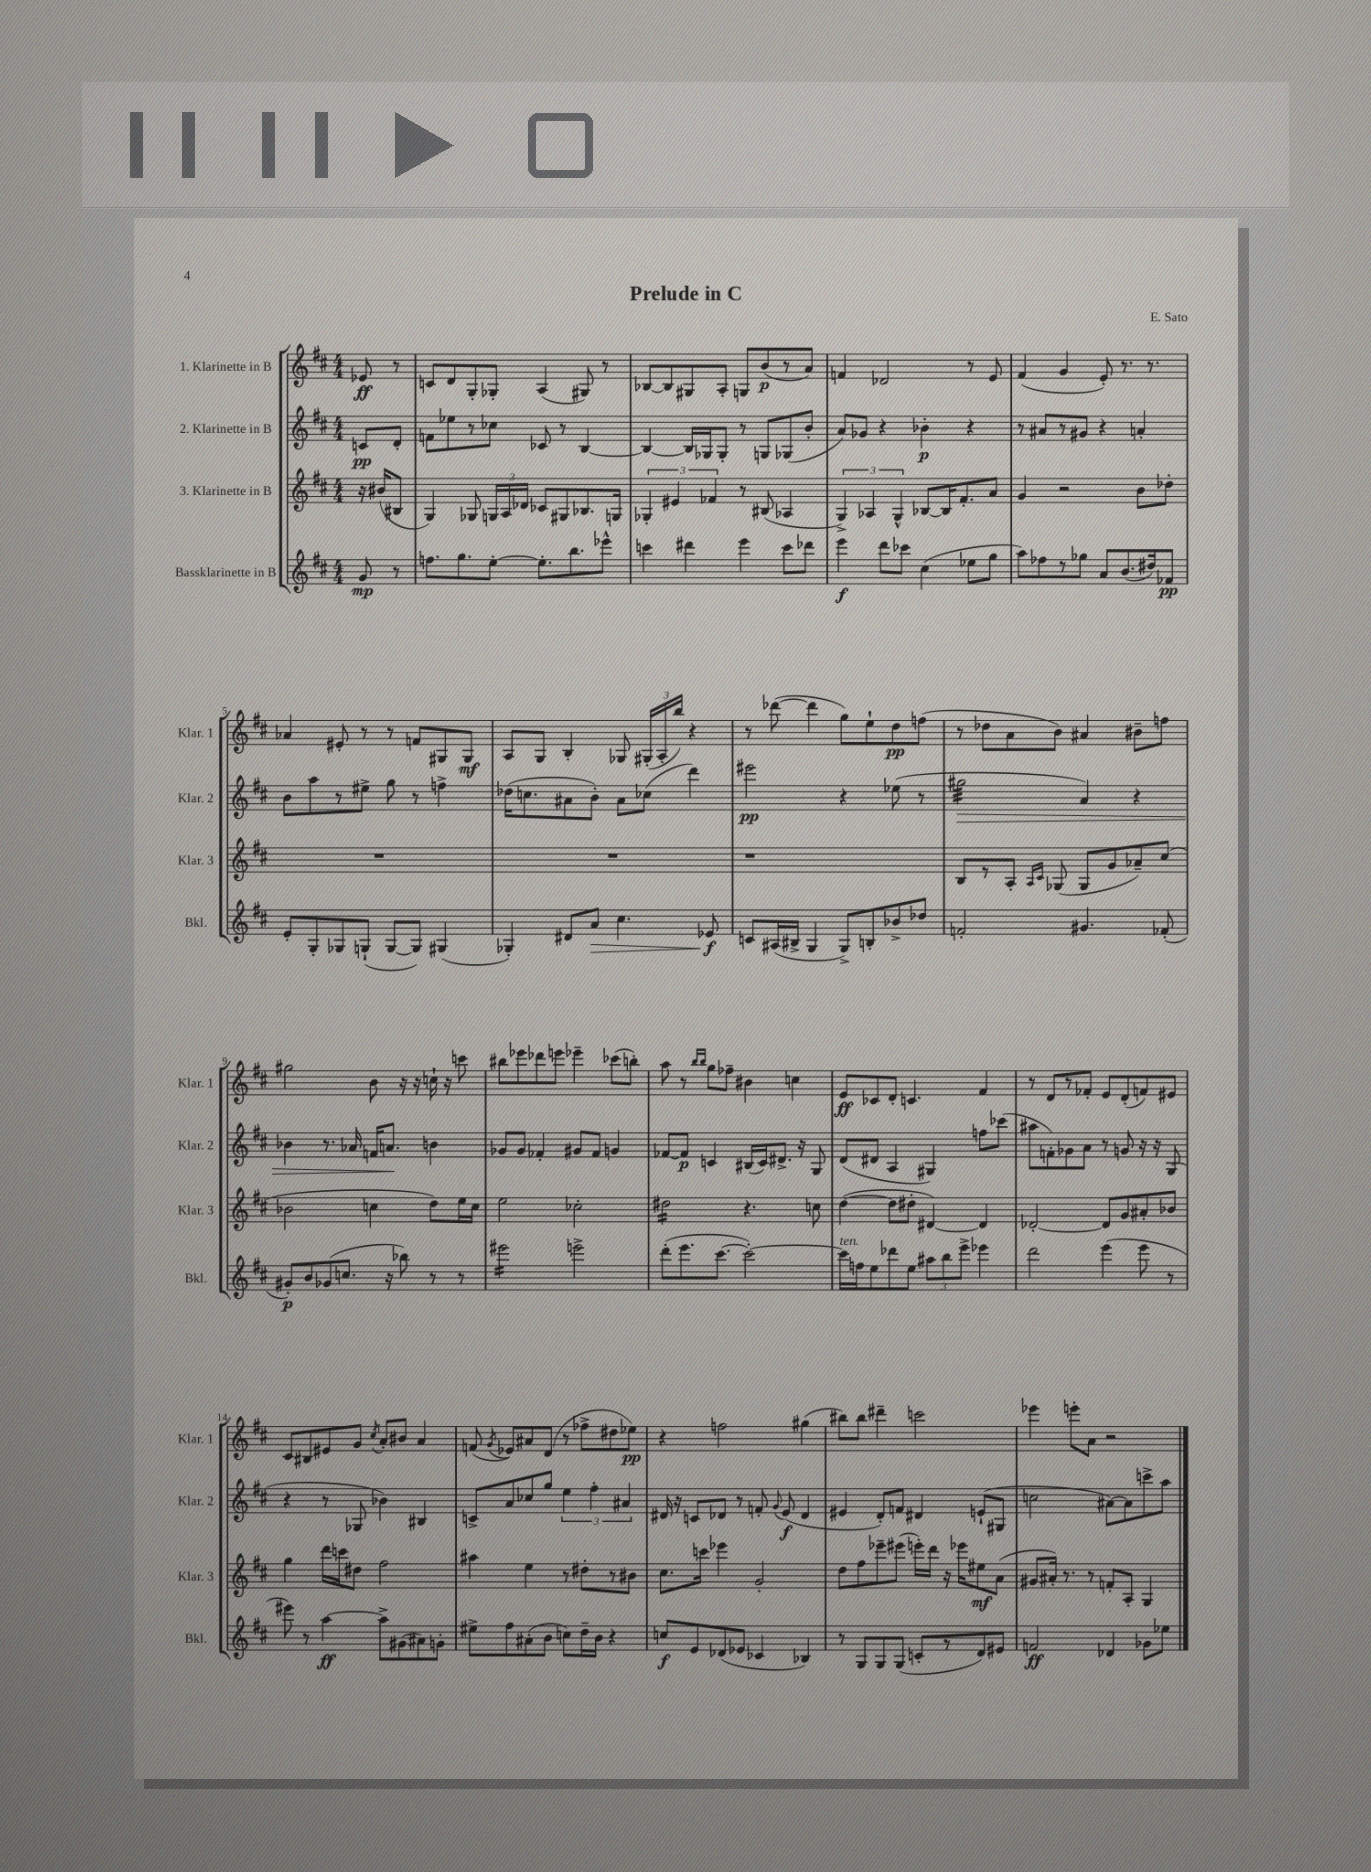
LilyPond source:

\header { title = "Prelude in C" composer = "E. Sato" }
<<
\new StaffGroup <<
\new Staff = "s0" \with { instrumentName = "1. Klarinette in B" shortInstrumentName = "Klar. 1" } {
    \clef treble \key d \major \numericTimeSignature \time 4/4 \partial 4
    \autoBeamOff ees'8\ff r8 |
    c'8[ d'8 g8-. ges8]-. a4( gis8) r8 |
    bes8[~ bes8 gis8 a8]-. g8[ b'8\p( r8 a'8]) |
    f'4 des'2 r8 e'8 |
    fis'4( g'4 e'8-.) r8. r8. |
    aes'4 eis'8-. r8 r8 f'8[ gis8 gis8]\mf |
    a8[ g8] b4-. ges8 \tuplet 3/2 { gis16[-.( a16-. b''16]) } r4 |
    r8 des'''8~( des'''4 g''8[) e''8-! d''8\pp f''8]( |
    r8 des''8[ a'8 b'8]) ais'4 bis'8[-- f''8] |
    gis''2 b'8 r16 r16 c''16-! r16 c'''8 |
    bis''8[ ees'''8 des'''8 e'''8] ees'''4-- ces'''8[( b''8]-.) |
    a''8 r8 \grace { b''16[ b''16] } g''8[ fes''8]-- bis'4 c''4 |
    e'8[\ff ces'8 d'8]-. c'4. fis'4 |
    r8 d'8[ r8 fes'8]-. e'8[ d'8-.( f'8) eis'8] |
    cis'8[ bis8 eis'8 g'8] \acciaccatura { cis''8 } a'8[-. bis'8] a'4 |
    f'8( \acciaccatura { g'8 } ees'8[) ais'8 d'8]( r8 fes''8[-> dis''8 ees''8]\pp) |
    r4 f''2 gis''4( |
    bis''8[) bis''8] dis'''4-- c'''2 |
    ees'''4 e'''8[-. a'8] r2 \bar "|." |
}
\new Staff = "s1" \with { instrumentName = "2. Klarinette in B" shortInstrumentName = "Klar. 2" } {
    \clef treble \key d \major \numericTimeSignature \time 4/4 \partial 4
    \autoBeamOff c'8[\pp d'8]-. |
    f'8[ ees''8 r8 ces''8] ces'8 r8 b4~ |
    b4~ b16[ ges16 ges8]-. r8 g8[ ges8( b'8]-. |
    a'8[) ges'8] r4 bes'4-.\p r4 |
    r8 ais'8[ r8 gis'8] r4 a'4-. |
    b'8[ a''8 r8 eis''8]-> g''8 r8 f''4-> |
    des''16[( c''8. ais'8 b'8]-.) ais'8[ ces''8]( d'''4) |
    eis'''2\pp r4 ees''8( r8 |
    gis''2:32\> a'4) r4 |
    bes'4 r8. aes'16 f'16[ a'8.]\! b'4 |
    ges'8[ ges'8] fes'4-. gis'8[ fes'8] g'4 |
    fes'8[~ fes'8]\p c'4 bis16[( c'16) dis'8.]-> r16 g8 |
    d'8[( dis'8] a4 gis4) f''8[ ces'''8]( |
    ais''8[ f'8-.) ges'8 a'8] r8 g'8 r16 r16 g8( |
    r4 r8 ges8 bes'4) bis4 |
    c'8[-> a'8 ces''8 g''8] \tuplet 3/2 { e''4 fis''4-. ais'4 } |
    dis'16 r16 c'8[ des'8] r8 f'8-. \appoggiatura { g'8 } e'8\f( des'4 |
    eis'4 d'8[-.) f'8] dis'4 e'8[-!( gis8] |
    c''2 ais'8[~) ais'8 c'''8-> a''8] \bar "|." |
}
\new Staff = "s2" \with { instrumentName = "3. Klarinette in B" shortInstrumentName = "Klar. 3" } {
    \clef treble \key d \major \numericTimeSignature \time 4/4 \partial 4
    \autoBeamOff r16 bis'16[( bis8] |
    g4) ges8 \tuplet 3/2 { g16[ a16 des'16] } ces'8[ gis8 bes8. g16] |
    \tuplet 3/2 { ges4-. eis'4 fes'4 } r8 bis8( aes4 |
    \tuplet 3/2 { g4->) aes4 g4-^ } bes8[~ bes16 fis'8.-. a'8] |
    g'4 r2 b'8[ des''8]-. |
    R1 |
    R1 |
    r1 |
    b8[ r8 a8]-. \grace { a16[ cis'16] } ges8( ges8[ g'8 aes'8--) cis''8]( |
    bes'2 c''4 d''8[) e''16 c''16] |
    e''2 ces''2-. |
    dis''2:16 r4. c''8 |
    d''4~( d''8[ dis''8]-. dis'4~) dis'4 |
    des'2~-. des'8[ g'8 ais'8-. bes'8] |
    g''4 d'''16[ c'''16 dis''8] fis''2 |
    ais''4 e''4 r8 dis''8[-. r8 bis'8] |
    cis''8.[ c'''16] ees'''4 g'2-. |
    d''8[ fis''8 ees'''8-- eis'''8]( e'''16[-.) d'''16] r16 ees'''16[ eis''8\mf a'8]( |
    gis'8[ ais'16]-.) r8. r8 f'8[-. a8]-. g4 \bar "|." |
}
\new Staff = "s3" \with { instrumentName = "Bassklarinette in B" shortInstrumentName = "Bkl." } {
    \clef treble \key d \major \numericTimeSignature \time 4/4 \partial 4
    \autoBeamOff g'8\mp r8 |
    f''8.[ g''8. e''8]~-. e''8.[-. b''8. ees'''8]-^ |
    c'''4 dis'''4 e'''4 c'''8[ des'''8] |
    e'''4\f d'''8[ ces'''8] cis''4( ees''8[ g''8] |
    a''8[) fes''8 r8 ges''8] a'8[ b'8.( dis''16) fes'8]\pp |
    e'8[-. g8-. ges8 g8]-!( g8[~ g8]) gis4( |
    ges4-.) dis'8[ a'8]\> cis''4. ees'8\f\! |
    c'8[ ais16( bis16]-> g4 g8[->) b8-. bes'8-> des''8] |
    f'2-. gis'4. fes'8-.( |
    gis'8[-.\p) b'8 ges'8( c''8.] r16 bes''8) r8 r8 |
    eis'''2:16 e'''2-> |
    d'''8[-.( e'''8. cis'''8.]~ cis'''2~-.) |
    cis'''16[^\markup { \italic "ten." } f''16 e''8 des'''8 e''8] \tuplet 3/2 { ais''8[ b''8 e'''8]-> } ees'''4 |
    d'''2 e'''4( e'''8 r8 |
    eis'''8) r8 a''4~\ff a''8[-> gis'8( ais'8) g'8]-. |
    eis''8[-> fis''8 ais'8-.( b'8] c''8[) d''16-- b'16] r4 |
    c''8[\f e'8 des'8( ees'8] ces'4 bes4) |
    r8 g8[ g8 g8]( c'8[-. r8 d'8) eis'8] |
    f'2\ff des'4 ges'8[ ees''8] \bar "|." |
}
>>
>>
